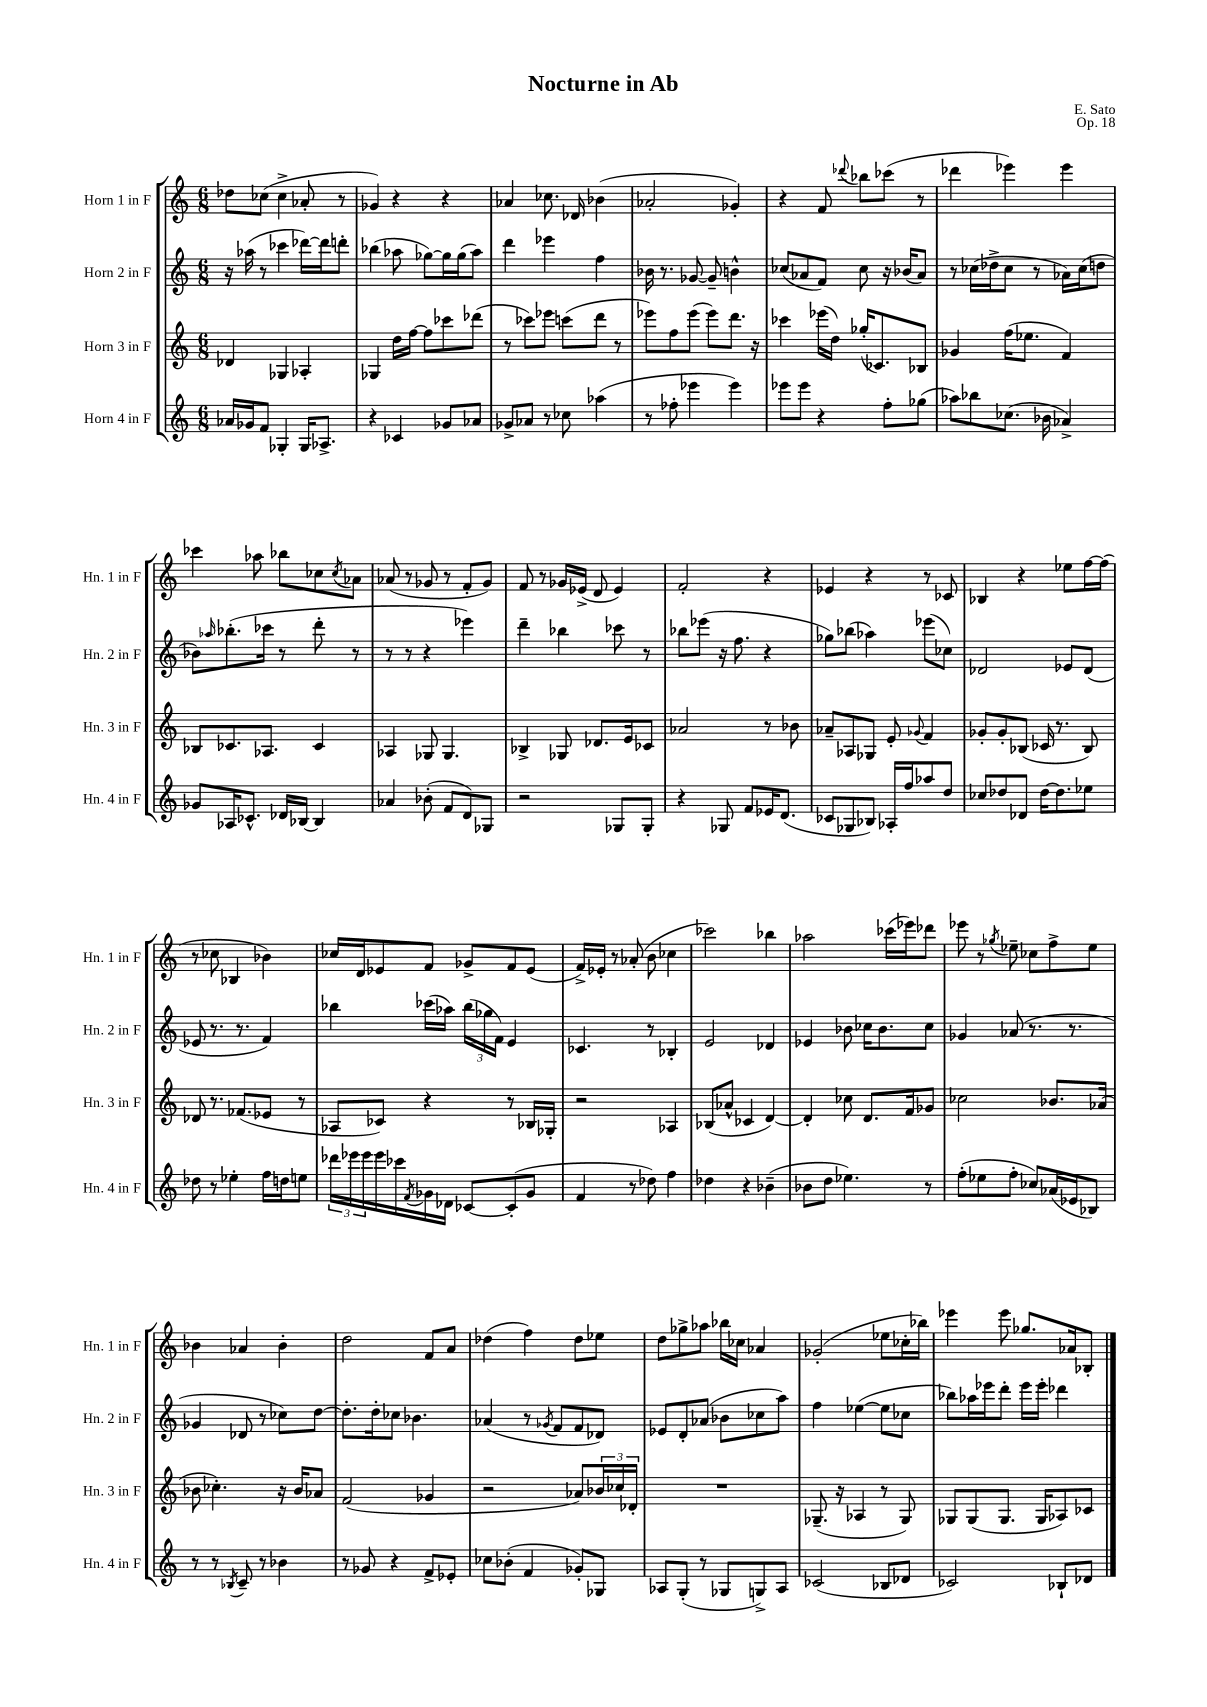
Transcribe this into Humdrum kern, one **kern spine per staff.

**kern	**kern	**kern	**kern
*part4	*part3	*part2	*part1
*staff4	*staff3	*staff2	*staff1
*I"Horn 4 in F	*I"Horn 3 in F	*I"Horn 2 in F	*I"Horn 1 in F
*I'Hn. 4 in F	*I'Hn. 3 in F	*I'Hn. 2 in F	*I'Hn. 1 in F
*clefG2	*clefG2	*clefG2	*clefG2
*k[]	*k[]	*k[]	*k[]
*M6/8	*M6/8	*M6/8	*M6/8
=1	=1	=1	=1
16a-X/LL	4d-X/	16r	8dd-X\L
16g-X/J	.	(16aa-X\	.
8f/J	.	8r	(8cc-X\J
4G-X'/	4G-X/	4ccc-X\	4cc-^\
16G-/KL	4A-X'/	[16ddd-X\LL)	8a-X'/
8.A-X^/J	.	16ddd-\J]	.
.	.	8dddn'\J	8r
=2	=2	=2	=2
4r	4G-X/	(4bb-X\	4g-X/)
4c-X/	16dd\LL	8aa-X\	4r
.	[16ff\JJ	.	.
.	8ff\L]	[8gg-X\L)	.
8g-X/L	8ccc-X\	16gg-\L]	4r
.	.	(16gg-\J	.
8a-X/J	(8ddd-X\J	8aa-\J)	.
=3	=3	=3	=3
8g-X^/L	8r	4ddd\	4a-X/
8a-X/J	8ccc-X\L)	.	.
8r	8eee-X\J	4eee-X\	8.cc-X\
8cc-X\	(8cccn\L	.	.
.	.	.	16d-X/
(4aa-X\	8ddd\J	4ff\	(4b-X\
.	8r	.	.
=4	=4	=4	=4
8r	8eee-X\L)	16b-X\	2a-X'/
.	.	8.r	.
8ff-X'\	8ff\	.	.
4eee-X\	(8eee-\J	[8g-X/	.
.	8eee-\L)	8g-~/]	.
4eee-\)	8.ddd\J	4bn^^\	4g-X'/)
.	16r	.	.
=5	=5	=5	=5
8eee-X\L	4ccc-X\	(8cc-X/L	4r
8eee-\J	.	8a-X/	.
4r	(16eee-X\LL	8f/J)	8f/
.	16dd\JJ)	.	.
.	.	.	8qqddd-X/
.	(16gg-X'/KL	8cc-\	8bb-X\L
.	8.c-X/)	.	.
8ff'\L	.	16r	(8ccc-X\J
.	.	(16b-X/KL	.
(8gg-X\J	8B-X/J	8a-/J)	8r
=6	=6	=6	=6
8aa-X\L)	4g-X/	8r	4ddd-X\
8bb-X\	.	(16cc-X\LL	.
.	.	16dd-X^\J	.
(8.cc-X\J	(16ff\KL	8cc-\J	4eee-X\)
.	8.ee-X\J	.	.
.	.	8r	.
16b-X\	.	.	.
4a-X^/)	4f/)	16a-X\LL)	4eee-\
.	.	(16cc-\J	.
.	.	8ddn\J	.
!!LO:LB:g=z
=7	=7	=7	=7
8g-X/L	8B-X/L	8b-X\L)	4ccc-X\
.	.	16qqaa-X/	.
16A-X/K	8.c-X/	(8.bb-X'\	.
8.c-X^^/J	.	.	.
.	.	.	8aa-X\
.	8.A-X/J	16ccc-X\Jk	.
16d-X/LL	.	8r	8bb-X\L
[16B-X/JJ	.	.	.
4B-/]	4c-/	8ddd'\	8cc-X\
.	.	.	8qcc-/
.	.	8r	8a-X\J
=8	=8	=8	=8
4a-X/	4A-X/	8r	(8a-X/
.	.	8r	8r
(8b-X'\	8G-X/	4r	8g-X/
8f/L	4.G-/	.	8r
8d/)	.	4eee-X\)	8f'/L
8G-X/J	.	.	8g-/J)
=9	=9	=9	=9
2r	4B-X^/	4ddd~\	8f/
.	.	.	8r
.	8G-X/	4bb-X\	16g-X/LL
.	.	.	(16e-X^/JJ
.	8.d-X/L	.	8d/
8G-X/L	.	8ccc-X\	4e-/)
.	16e/k	.	.
8G-'/J	8c-X/J	8r	.
=10	=10	=10	=10
4r	2a-X/	8bb-X\L	2f'/
.	.	(8eee-X\J	.
8G-X/	.	16r	.
.	.	8.ff\	.
8f/L	.	.	.
16e-X/K	8r	4r	4r
(8.d/J	.	.	.
.	8b-X\	.	.
=11	=11	=11	=11
8c-X/L	8a-X~/L	8gg-X\L)	4e-X/
8G-X/	8A-X/	(8bb-X\J	.
8B-X/J)	8G-X/J	4aa-X\)	4r
16A-X'/LL	8e'/	.	.
16ff/J	.	.	.
.	8qqg-X/	.	.
8aa-X/	4f/	(8eee-X\L	8r
8dd/J	.	8cc-X\J)	8c-X/
=12	=12	=12	=12
8cc-X/L	8g-X'/L	2d-X/	4B-X/
8dd-X/	8g-'/	.	.
8d-X/J	(8B-X/J	.	4r
[16dd-\KL	16c-X/	.	.
8.dd-\]	8.r	.	.
.	.	8e-X/L	8ee-X\L
8ee-X\J	8B-/)	(8d-/J	[16ff\L
.	.	.	(16ff\JJ]
!!LO:LB:g=z
=13	=13	=13	=13
8dd-X\	8d-X/	8e-X/	8r
8r	8.r	8.r	8cc-X\
4ee-X'\	.	.	4B-X/
.	(8.f-X/L	8.r	.
16ff\LL	8e-X/J	4f/)	4b-X\)
16ddn\J	.	.	.
8een\J	8r	.	.
=14	=14	=14	=14
24ddd-X\LL	8A-X/L	4bb-X\	16cc-X/LL
24eee-X\	.	.	.
.	.	.	16d/J
24eee-\	.	.	.
16eee-\	8c-X/J)	.	8e-X/
16ccc-X\	.	.	.
8qf/	.	.	.
16g-X\	4r	(16ccc-X\LL	8f/J
16d-X\JJ	.	16aa-X\JJ)	.
[8c-X/L	.	(24bb-\LL	8g-X^/L
.	.	24gg-X\	.
.	.	24f\JJ)	.
(8c-'/]	8r	4e/	8f/
8g-/J	16B-X/LL	.	(8e-/J
.	16G-X'/JJ	.	.
=15	=15	=15	=15
4f/	2r	4.c-X/	16f^/LL)
.	.	.	16e-X'/JJ
.	.	.	8r
8r	.	.	(8a-X'/
8dd-X\)	.	8r	8b\
4ff\	4A-X/	4B-X'/	4cc-X\
=16	=16	=16	=16
4dd-X\	(8B-X/L	2e/	2ccc-X\)
.	8a-X^^/J	.	.
4r	4c-X/	.	.
(4b-X~\	[4d/)	4d-X/	4bb-X\
=17	=17	=17	=17
8b-X\L	4d'/]	4e-X/	2aa-X\
8dd\J	.	.	.
4.ee-X\)	8cc-X\	8b-X\	.
.	8.d/L	16cc-X\KL	.
.	.	8.b-\	.
.	.	.	(16ccc-X\LL
.	16f/k	.	16eee-X\J)
8r	8g-X/J	8cc-\J	8ddd-X\J
=18	=18	=18	=18
(8ff'\L	2cc-X\	4g-X/	8eee-X\
8ee-X\	.	.	8r
.	.	.	8qgg-X/
8ff'\J	.	(8a-X/	8ee-X~\
8cc-X/L)	.	8.r	8cc-X\L
(16a-X/L	8.b-X/L	.	8ff^\
16e-X/J	.	8.r	.
8B-X/J)	.	.	8ee-\J
.	(16a-X/Jk	.	.
!!LO:LB:g=z
=19	=19	=19	=19
8r	8b-X\	4g-X/	4b-X\
8r	4.cc-X'\)	.	.
8qB-X/	.	.	.
8c~/	.	8d-X/	4a-X/
8r	.	8r	.
4b-X\	16r	8cc-X\L)	4b-'\
.	16b-/KL	.	.
.	8a-X/J	[8dd\J	.
=20	=20	=20	=20
8r	(2f/	8.dd'\L]	2dd\
8g-X/	.	.	.
.	.	16dd'\k	.
4r	.	8cc-X\J	.
.	.	4.b-X\	.
8f^/L	4g-X/	.	8f/L
8e-X'/J	.	.	8a/J
=21	=21	=21	=21
8cc-X\L	2r	(4a-X/	(4dd-X\
(8b-X'\J	.	.	.
4f/	.	8r	4ff\)
.	.	8qg-X/	.
.	.	8f/L	.
8g-X'/L)	8a-X/L)	8f/	8dd-\L
8G-X/J	24b-X/L	8d-X/J)	8ee-X\J
.	24cc-X/	.	.
.	24d-X'/JJ	.	.
=22	=22	=22	=22
8A-X/L	2.r	8e-X/L	8dd\L
(8G'/J	.	8d'/	8gg-X^\
8r	.	(8a-X/J	8aa-X\J
8G-X/L	.	8b-X\L	16bb-X\LL
.	.	.	16cc-X\JJ
8Gn^/)	.	8cc-X\	4a-X/
8A-/J	.	8aa\J)	.
=23	=23	=23	=23
(2c-X/	(8.G-X~/	4ff\	(2g-X'/
.	16r	.	.
.	4A-X/	([4ee-X\	.
8B-X/L	8r	8ee-\L]	8ee-X\L
8d-X/J	8G-/)	8cc-X\J	16cc-X'\L
.	.	.	16bb-X\JJ)
=24	=24	=24	=24
2c-X/)	8G-X/L	8bb-X\L)	4eee-X\
.	(8G-/	16aa-X\L	.
.	.	16eee-X\J	.
.	8.G-/J	8ddd'\J	8eee-\
.	.	16eee-\LL	8.gg-X/L
.	16G-/KL	16eee-'\JJ	.
8B-X`/L	8A-X/)	4ddd-X\	.
.	.	.	16a-X/k
8d-X/J	8c-X/J	.	8B-X'/J
==	==	==	==
*-	*-	*-	*-
